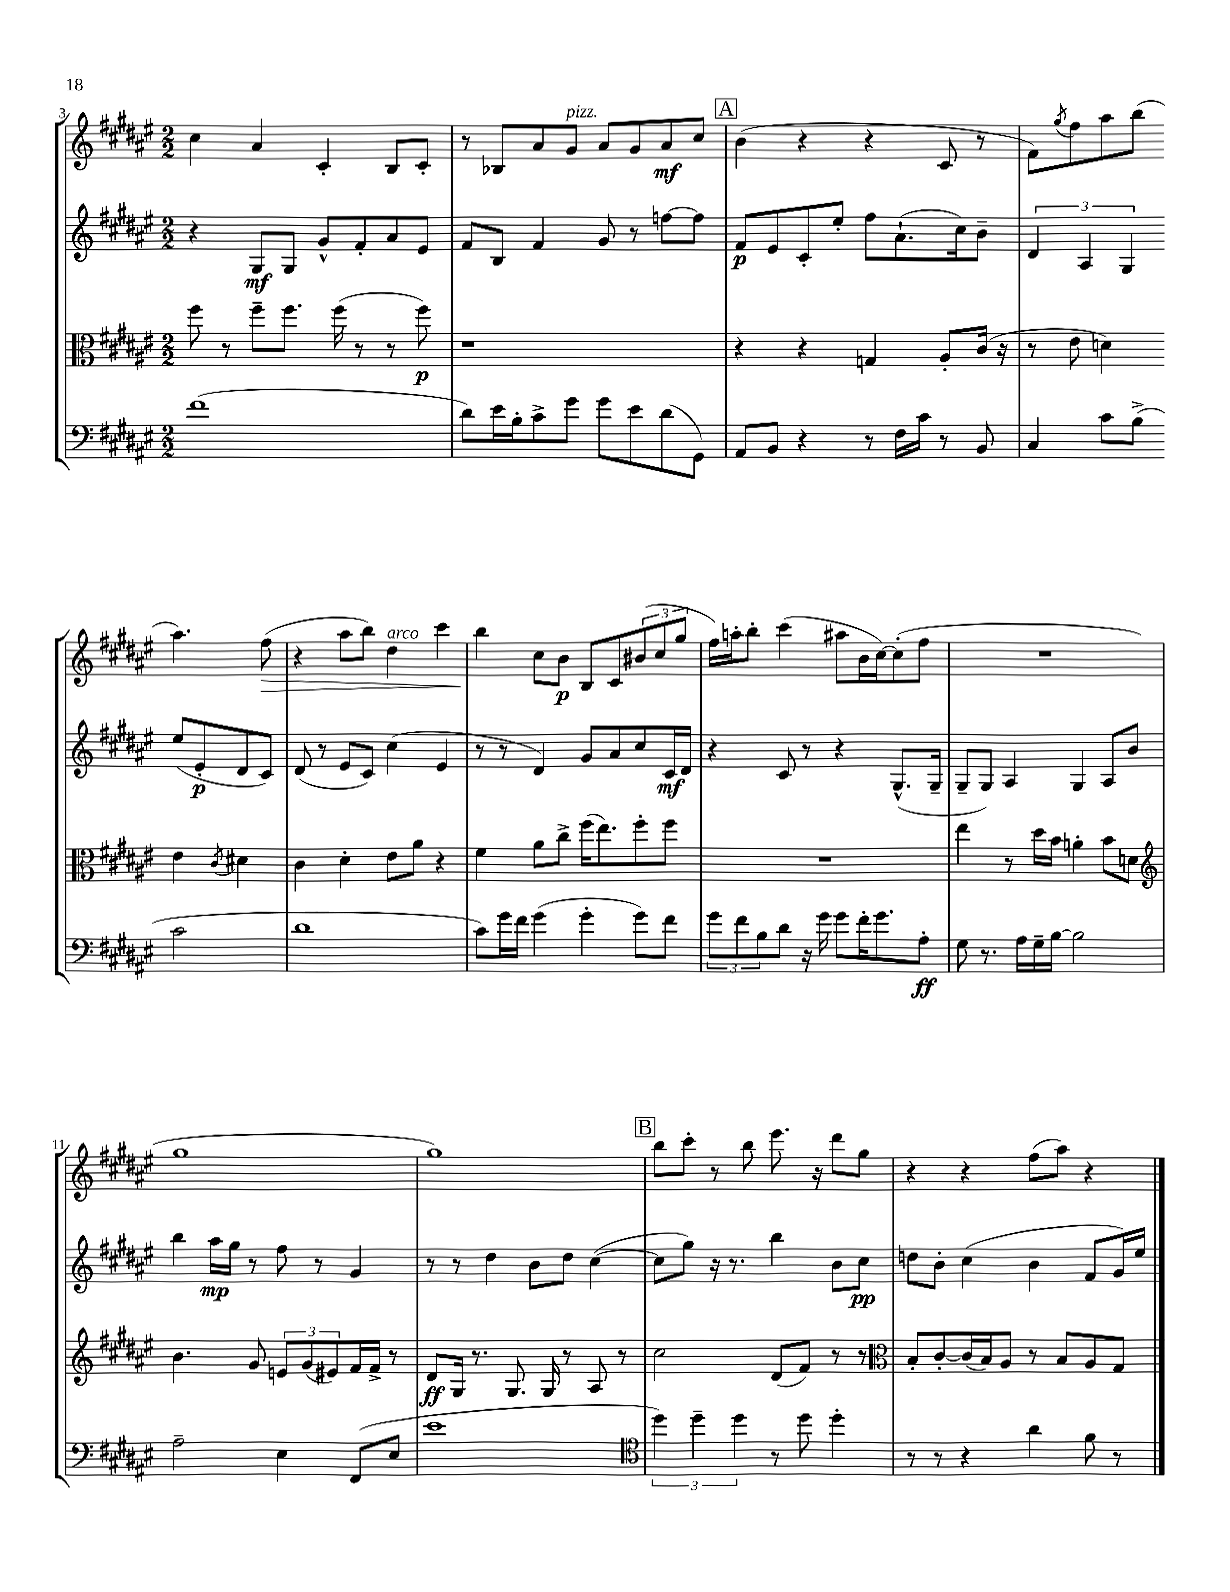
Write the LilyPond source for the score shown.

<<
\new StaffGroup <<
\new Staff = "s0" {
    \clef treble \key fis \major \numericTimeSignature \time 2/2
    cis''4 ais'4 cis'4-. b8 cis'8-. |
    r8 bes8 ais'8 gis'8^\markup { \italic "pizz." } ais'8 gis'8 ais'8\mf cis''8 |
    \mark \markup { \box "A" } b'4( r4 r4 cis'8 r8 |
    fis'8) \acciaccatura { gis''8 } fis''8 ais''8 b''8( ais''4.) fis''8\>( |
    r4 ais''8 b''8) dis''4^\markup { \italic "arco" } cis'''4 |
    b''4\! cis''8 b'8\p b8 cis'8 \tuplet 3/2 { bis'8( cis''8 gis''8 } |
    fis''16) a''16-. b''8-. cis'''4( ais''8 b'16 cis''16~) cis''8-.( fis''8 |
    R1 |
    gis''1 |
    gis''1) |
    \mark \markup { \box "B" } b''8 cis'''8-. r8 b''8 eis'''8. r16 dis'''8 gis''8 |
    r4 r4 fis''8( ais''8) r4 \bar "|." |
}
\new Staff = "s1" {
    \clef treble \key fis \major \numericTimeSignature \time 2/2
    r4 gis8\mf gis8 gis'8-^ fis'8-. ais'8 eis'8 |
    fis'8 b8 fis'4 gis'8 r8 f''8~ f''8 |
    \mark \markup { \box "A" } fis'8\p eis'8 cis'8-. eis''8-. fis''8 ais'8.-!( cis''16) b'8-- |
    \tuplet 3/2 { dis'4 ais4 gis4 } eis''8( eis'8-.\p dis'8 cis'8) |
    dis'8( r8 eis'8 cis'8) cis''4( eis'4 |
    r8 r8 dis'4) gis'8 ais'8 cis''8 cis'16\mf dis'16 |
    r4 cis'8 r8 r4 gis8.-^( gis16-- |
    gis8-- gis8) ais4 gis4 ais8 b'8 |
    b''4 ais''16\mp gis''16 r8 fis''8 r8 gis'4 |
    r8 r8 dis''4 b'8 dis''8 cis''4~( |
    \mark \markup { \box "B" } cis''8 gis''8) r16 r8. b''4 b'8 cis''8\pp |
    d''8 b'8-. cis''4( b'4 fis'8 gis'16) eis''16 \bar "|." |
}
\new Staff = "s2" {
    \clef alto \key fis \major \numericTimeSignature \time 2/2
    fis''8 r8 fis''8-- fis''8. fis''16( r8 r8 fis''8\p) |
    r1 |
    \mark \markup { \box "A" } r4 r4 g4 ais8-. cis'16( r16 |
    r8 eis'8 d'4) eis'4 \acciaccatura { cis'8 } dis'4 |
    cis'4 dis'4-. eis'8 ais'8 r4 |
    fis'4 ais'8 cis''8-> fis''16( eis''8.) fis''8-. fis''8 |
    R1 |
    eis''4 r8 dis''16 b'16 a'4-. b'8 d'8 |
    \clef treble b'4. gis'8 \tuplet 3/2 { e'8 gis'8( eis'8) } fis'16 fis'16-> r8 |
    dis'8\ff gis16 r8. gis8. gis16 r8 ais8 r8 |
    \mark \markup { \box "B" } cis''2 dis'8( fis'8) r8 r8 |
    \clef alto b8-. cis'8~-. cis'16( b16) ais8 r8 b8 ais8 gis8 \bar "|." |
}
\new Staff = "s3" {
    \clef bass \key fis \major \numericTimeSignature \time 2/2
    fis'1( |
    dis'8) eis'16 b16-. cis'8-> gis'8 gis'8 eis'8 dis'8( gis,8) |
    \mark \markup { \box "A" } ais,8 b,8 r4 r8 fis16 cis'16 r8 b,8 |
    cis4 cis'8 b8->( cis'2 |
    dis'1 |
    cis'8) gis'16 fis'16 gis'4( gis'4-. gis'8) fis'8 |
    \tuplet 3/2 { gis'8 fis'8 b8 } dis'8 r16 gis'16 gis'8 fis'16-. gis'8. ais8-.\ff |
    gis8 r8. ais16 gis16-- b16~ b2 |
    ais2-- eis4 fis,8( eis8 |
    eis'1 |
    \mark \markup { \box "B" } \clef tenor \tuplet 3/2 { dis''4) dis''4-- dis''4 } r8 dis''8 dis''4-. |
    r8 r8 r4 ais'4 fis'8 r8 \bar "|." |
}
>>
>>
\layout { \context { \Score currentBarNumber = #3 } }
